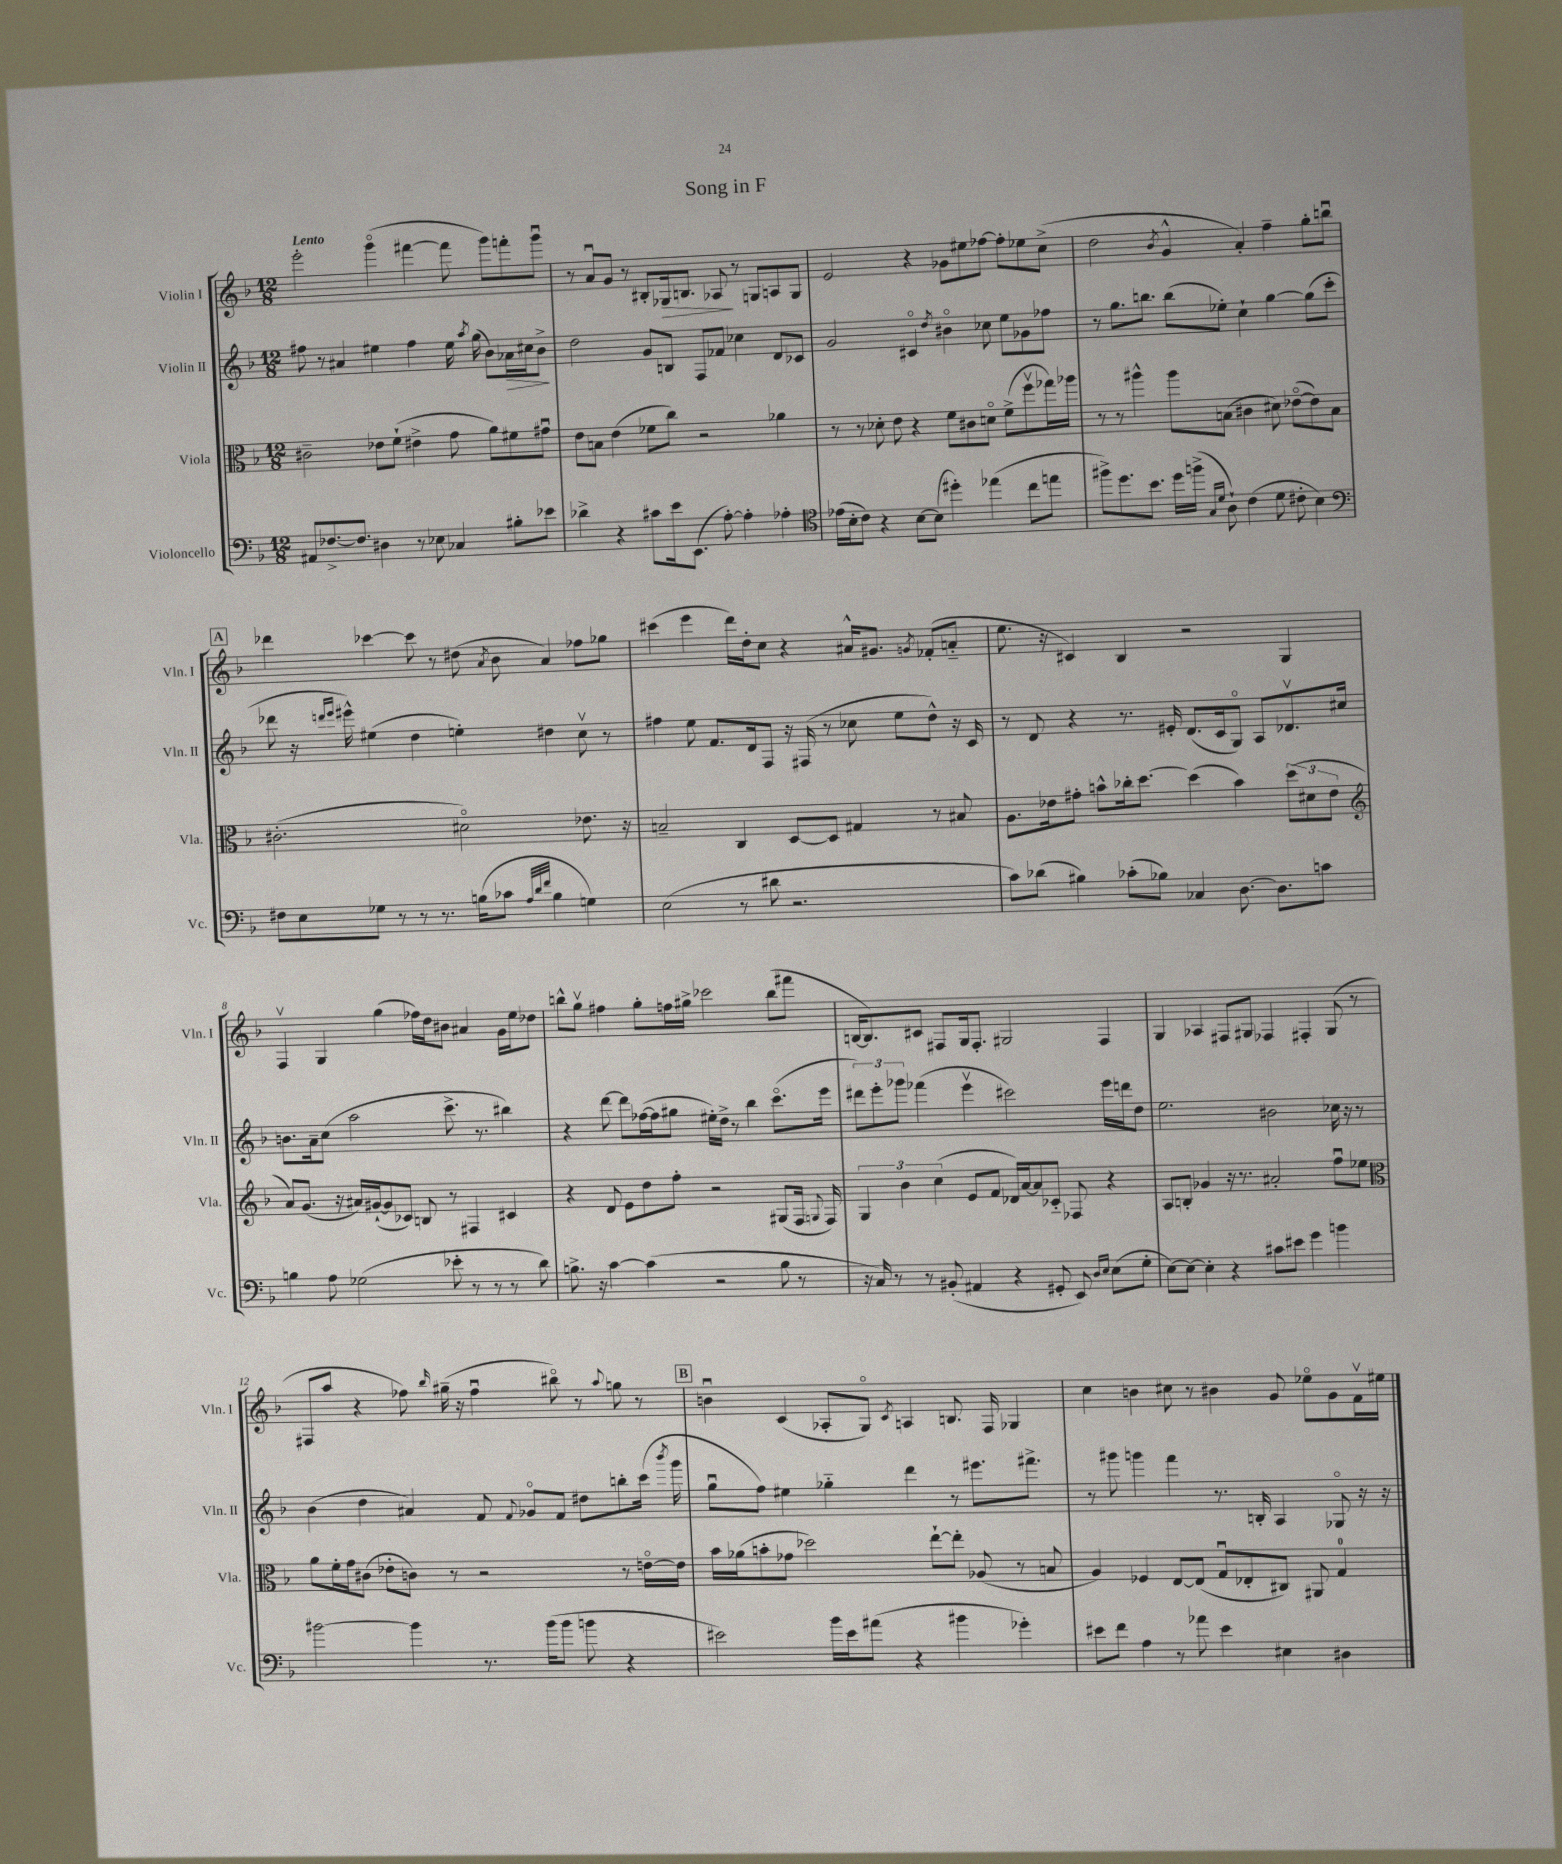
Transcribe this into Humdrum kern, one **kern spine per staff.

**kern	**kern	**kern	**dynam	**kern	**dynam
*part4	*part3	*part2	*part2	*part1	*part1
*staff4	*staff3	*staff2	*staff2	*staff1	*staff1
*I"Violoncello	*I"Viola	*I"Violin II	*	*I"Violin I	*
*I'Vc.	*I'Vla.	*I'Vln. II	*	*I'Vln. I	*
*clefF4	*clefC3	*clefG2	*	*clefG2	*
*k[b-]	*k[b-]	*k[b-]	*	*k[b-]	*
*M12/8	*M12/8	*M12/8	*	*M12/8	*
=1	=1	=1	=1	=1	=1
!	!	!	!	!LO:TX:a:B:t=Lento	!
8AA#X/L	2c#X~\	8ff#X\	.	2eee'\	.
[8.F-X^/	.	8r	.	.	.
.	.	4a#X/	.	.	.
8.F-/J]	.	.	.	.	.
4D#X\	8e-X\L	4ee#X\	.	(4ggg\	.
.	(8f`\J	.	.	.	.
8r	4e#X^\	4ff#\	.	[4fff#X\	.
8E-X\	.	.	.	.	.
4C-X/	8g\	16ee#\	.	8fff#\]	.
.	.	8qaa/	.	.	.
.	.	(16gg\	.	.	.
.	8a\L)	8b-\L)	.	8ggg\L)	.
!	!	!	!LO:HP:b	!	!
8B#X'\L	8f#X\	16a-X\L	>	8fffn'\	.
.	.	16cc#X\J	.	.	.
8e-X\J	8g#Xu\J	8b-^\J	.	8gggu\J	.
.	.	.	]	.	.
=2	=2	=2	=2	=2	=2
4d-X^\	8e\L	2dd\	.	8r	.
.	8Bn\J	.	.	8au/L	.
4r	(4e\	.	.	8g/J	.
.	.	.	.	8r	.
8c#X\L	8f-X\L	8g/L	.	8B#X'/L	.
!	!	!	!	!	!LO:HP:b
16e\k	8cc\J)	8Bn/J	.	16G-X/k	>
(8.EE\J	.	.	.	8.Bn/J	.
.	2r	8F/L	.	.	.
[8A'\)	.	8f-X/J	.	8A-X/	.
4A'\]	.	4cc-X\	.	8r	]
.	.	.	.	8Gn/L	.
4A-X'\	4a-X\	8d/L	.	8An/	.
.	.	8c-X/J	.	8G/J	.
=3	=3	=3	=3	=3	=3
*clefC4	*	*	*	*	*
(16e-X\LL	8r	2g/	.	2e/	.
16B-'\J	.	.	.	.	.
8c\J)	8r	.	.	.	.
4r	8d-X'\	.	.	.	.
.	8e\	.	.	.	.
[8B-\L	4r	4c#X/	.	4r	.
(8B-\J]	.	.	.	.	.
.	.	8qdd/	.	.	.
4dd#X'\)	8f\L	4b#X\	.	8g-X\L	.
.	8c#X\	.	.	8ee#X\	.
(4ee-X\	8dn\J	8cc-X\	.	[8ff-X\J	.
.	(8f^\L	8ee\L	.	8ff-'\L]	.
8cc\L	8ffv\	8g-X\	.	8ee-X\	.
8een\J	16gg-X\L)	8ff-X\J	.	(8cc^\J	.
.	16aa-X\JJ	.	.	.	.
=4	=4	=4	=4	=4	=4
8ff#X^\L)	8r	8r	.	2dd\	.
8.dd\	8r	8.gg\L	.	.	.
.	4aa#X^^\	.	.	.	.
8.b-\J	.	8.bbn\J	.	.	.
.	.	.	.	8qb-/	.
16dd\LL	8aa#\L	(8bb\L	.	4g^^/	.
(16ffn^\JJ	.	.	.	.	.
16qqG/LL	.	.	.	.	.
16qqd/JJ	.	.	.	.	.
8A`\)	(8Bn\J	8ee-X'\J)	.	.	.
(4c\	4c#X\	4cc`\	.	4a'/)	.
8d\	8d#X\)	[4gg\	.	4ff~\	.
8c#X'\	([8e-X\L	.	.	.	.
4B-\)	8e-\])	(8gg\L]	.	8gg'\L	.
.	8B\J	8ccc'\J	.	8bbnu\J	.
!!LO:LB:g=z
!!LO:REH:place=s1:t=A
=5	=5	=5	=5	=5	=5
*clefF4	*	*	*	*	*
8F#X\L	(2.c#X'\	8ddd-X\	.	4ddd-X\	.
8E\	.	16r	.	.	.
.	.	16qqdddn/LL	.	.	.
.	.	16qqeee/JJ	.	.	.
.	.	16eee#X^^\)	.	.	.
8G-X\J	.	(4ee#X\	.	[4ccc-X\	.
8r	.	.	.	.	.
8r	.	4dd\	.	8ccc-\]	.
8.r	.	.	.	8r	.
.	2d#X\)	4een'\)	.	(8dd#X\	.
(16Bn\KL	.	.	.	.	.
.	.	.	.	8qa/	.
8c-X\J	.	.	.	8b-\	.
32qqA/LLL	.	.	.	.	.
32qqd/	.	.	.	.	.
32qqf/JJJ	.	.	.	.	.
4B\	.	4dd#X\	.	4a/)	.
4Gn\)	8.e-X\	8ccv\	.	8ff-X\L	.
.	.	8r	.	8gg-X\J	.
.	16r	.	.	.	.
=6	=6	=6	=6	=6	=6
(2E\	2Bn~/	4ff#X\	.	(4ccc#X\	.
.	.	8ee\	.	4eee\	.
.	.	8.f/L	.	.	.
8r	4C/	.	.	16ddd\LL)	.
.	.	16d/k	.	16dd'\J	.
8d#X\	.	8F/J	.	8cc\J	.
2.r	[8D/L	16r	.	4r	.
.	.	(16F#X/	.	.	.
.	8D/J]	8r	.	.	.
.	4G#X/	8cc-X\	.	16a#X^^/KL	.
.	.	.	.	8.g#X/J	.
.	.	8ee\L	.	.	.
.	.	.	.	8qgn/	.
.	8r	8dd^^\J)	.	(8f-X'/L	.
.	8B#X/	16r	.	8an/J	.
.	.	16c/	.	.	.
=7	=7	=7	=7	=7	=7
8c\L)	8.A\L	8r	.	8.ee\	.
(8d-X\J	.	8d/	.	.	.
.	16e-X\k	.	.	16r	.
4B#X\)	8g#X'\J	4r	.	4c#X/)	.
.	8bn^^\L	.	.	.	.
(8c-X'\L	16cc-X'\k	8.r	.	4B-/	.
.	[8.dd\J	.	.	.	.
8B-X\J)	.	.	.	.	.
.	.	16e#X'/	.	.	.
4C-X/	(4dd\]	(8.d/L	.	2r	.
.	.	16c/k	.	.	.
[8.D\	4b\)	8G/J)	.	.	.
.	.	8A/L	.	.	.
8.D\L]	.	.	.	.	.
.	(12dd\L	8.d-Xv/	.	4G/	.
.	12d#X\	.	.	.	.
8cn\J	.	.	.	.	.
.	12e-\J	.	.	.	.
.	.	16cc#X/Jk	.	.	.
!!LO:LB:g=z
=8	=8	=8	=8	=8	=8
*	*clefG2	*	*	*	*
4Bn\	8a/L)	8.bn\L	.	4Fv/	.
.	(8.g/J	.	.	.	.
.	.	16a~\k	.	.	.
8A\	.	(8cc\J	.	4G/	.
.	16r	.	.	.	.
(2G-X\	16a#X/LL)	2aa\	.	.	.
.	([16g#X`/J	.	.	.	.
.	8g#/]	.	.	(4gg\	.
.	8c-X/J)	.	.	.	.
.	8Bn/	.	.	16ff-X\LL)	.
.	.	.	.	16dd\J	.
8e-X'\	8r	8.ccc^\	.	8b#X\J	.
8r	4F#X/	.	.	4a#X/	.
.	.	8.r	.	.	.
8r	.	.	.	.	.
8r	4c#X/	4bb#X\)	.	16g\LL	.
.	.	.	.	16ee\J	.
8d\)	.	.	.	8dd-X\J	.
=9	=9	=9	=9	=9	=9
8.Bn^\	4r	4r	.	8bbn^^\L	.
.	.	.	.	8ggv\J	.
16r	.	.	.	.	.
[4c\	8d/	[8ddd\	.	4ff#X\	.
.	8e\L	8ddd\L]	.	.	.
(4c\]	8dd\	([16ff-X\L	.	8gg'\L	.
.	.	16ff-\J]	.	.	.
.	8ff'\J	8gg#X\J	.	16ffn\L	.
.	.	.	.	16gg#X^\JJ	.
2r	2r	16ee#X'\LL)	.	2ccc-X\	.
.	.	16dd^\JJ	.	.	.
.	.	8r	.	.	.
.	.	4bb-\	.	.	.
8B\	(8G#X/L	(8.ccc\L	.	(8bb\L	.
8r	16F/Jk	.	.	8fff#X\J	.
.	8qqGn/	.	.	.	.
.	16F/)	16eee\Jk	.	.	.
=10	=10	=10	=10	=10	=10
16r	6G/	12ddd#X\L)	.	[16Bn/KL	.
16C/)	.	.	.	8.B/])	.
.	.	12eee'\	.	.	.
8r	.	.	.	.	.
.	6b-\	12ggg-X\J	.	.	.
8r	.	(4fff-X\	.	8c#X/J	.
.	(6cc\	.	.	.	.
(8BB#X'/	.	.	.	8F#X/L	.
4AA#X/	8e/L	4eeev\	.	16G/k	.
.	.	.	.	8.F#'/J	.
.	8f/J	.	.	.	.
4r	16d-X/LL)	2ccc#X\)	.	2G#X/	.
.	[16a/J	.	.	.	.
.	8a/]	.	.	.	.
8GG#X'/	8c-X/J	.	.	.	.
8EE/)	8F-X/	.	.	.	.
16qqD/LL	.	.	.	.	.
16qqE/JJ	.	.	.	.	.
(8E\L	4r	16eee\LL	.	4F#/	.
.	.	16dddn\J	.	.	.
8G'\J	.	8dd\J	.	.	.
=11	=11	=11	=11	=11	=11
[8E\L)	8A/L	2.ee\	.	4G/	.
8E\J_	8Bn'/J	.	.	.	.
4E'\]	4g-X/	.	.	4A-X/	.
4r	16r	.	.	8F#X/L	.
.	8.r	.	.	.	.
.	.	.	.	8G#X/J	.
8c#X\L	2a#X'/	2b#X\	.	4F-X/	.
8e#X\J	.	.	.	.	.
4g\	.	.	.	4F#X'/	.
4bn\	8ffu\L	16cc-X\	.	(8G#/	.
.	.	16r	.	.	.
.	8ee-X\J	8r	.	8r	.
!!LO:LB:g=z
=12	=12	=12	=12	=12	=12
*	*clefC3	*	*	*	*
[2b#X\	8a\L	(4b-\	.	8F#X/L	.
.	16f'\L	.	.	8aa/J	.
.	16g\J	.	.	.	.
.	(8c#X\J	4dd\	.	4r	.
.	8e-X'\L	.	.	.	.
4b#\]	8cn\J)	4a#X/)	.	8ff-X\)	.
.	.	.	.	16qqbb-/	.
.	8r	.	.	(16gg#X~\	.
.	.	.	.	16r	.
8.r	2r	8f/	.	4ff-u\	.
.	.	8qqf/	.	.	.
.	.	8g-X/L	.	.	.
(16b#\KL	.	.	.	.	.
8b#\J	.	8f/J	.	8bb#X\)	.
8bn\	.	8dd#X\L	.	8r	.
.	.	.	.	8qqaa/	.
4r	8r	8bbn'\	.	8ggn\	.
.	[16en\LL	(16ccc\Jk	.	8r	.
.	.	8qbbb-/	.	.	.
.	16e\JJ]	16ggg\	.	.	.
!!LO:REH:place=s1:t=B
=13	=13	=13	=13	=13	=13
2e#X\)	16b-\LL	8ggu\L	.	4bnu\	.
.	(16a-X\J	.	.	.	.
.	8bn'\	8ff\J)	.	.	.
.	8g-X\J	4ee#X\	.	(4c/	.
.	2dd-X\)	.	.	.	.
16b-\LL	.	4gg-X\	.	8A-X'/L	.
16e#\J	.	.	.	.	.
(8a#X\J	.	.	.	8G/J)	.
.	.	.	.	8qc/	.
4r	.	4ddd\	.	4An/	.
.	[8ee`\L	.	.	.	.
4b#X\	8ee'\J]	8r	.	8.Bn/	.
.	(8A-X/	8.eee#X\L	.	.	.
.	.	.	.	16F/	.
4g-X'\)	8r	.	.	4G-X/	.
.	.	8.fff#X^\J	.	.	.
.	8Bn/	.	.	.	.
=14	=14	=14	=14	=14	=14
8e#X\L	4A/)	8r	.	4cc\	.
8f\J	.	8ggg#X\	.	.	.
4A\	4F-X/	4gggn\	.	4bn\	.
8r	[8E/L	4fff\	.	8cc#X\	.
8a-X\	(8E/J]	.	.	8r	.
4e#\	8Gu/L	8.r	.	4b#X\	.
.	8E-X'/	.	.	.	.
.	.	16Bn'/	.	.	.
4E#X\	8C#X/J)	4A/	.	8g/	.
.	8AA#X/	.	.	8ee-X\L	.
4D#X\	4G/	8G-X/	.	8g\	.
.	.	16r	.	16fv\L	.
.	.	16r	.	16ee#X\JJ	.
==	==	==	==	==	==
*-	*-	*-	*-	*-	*-
